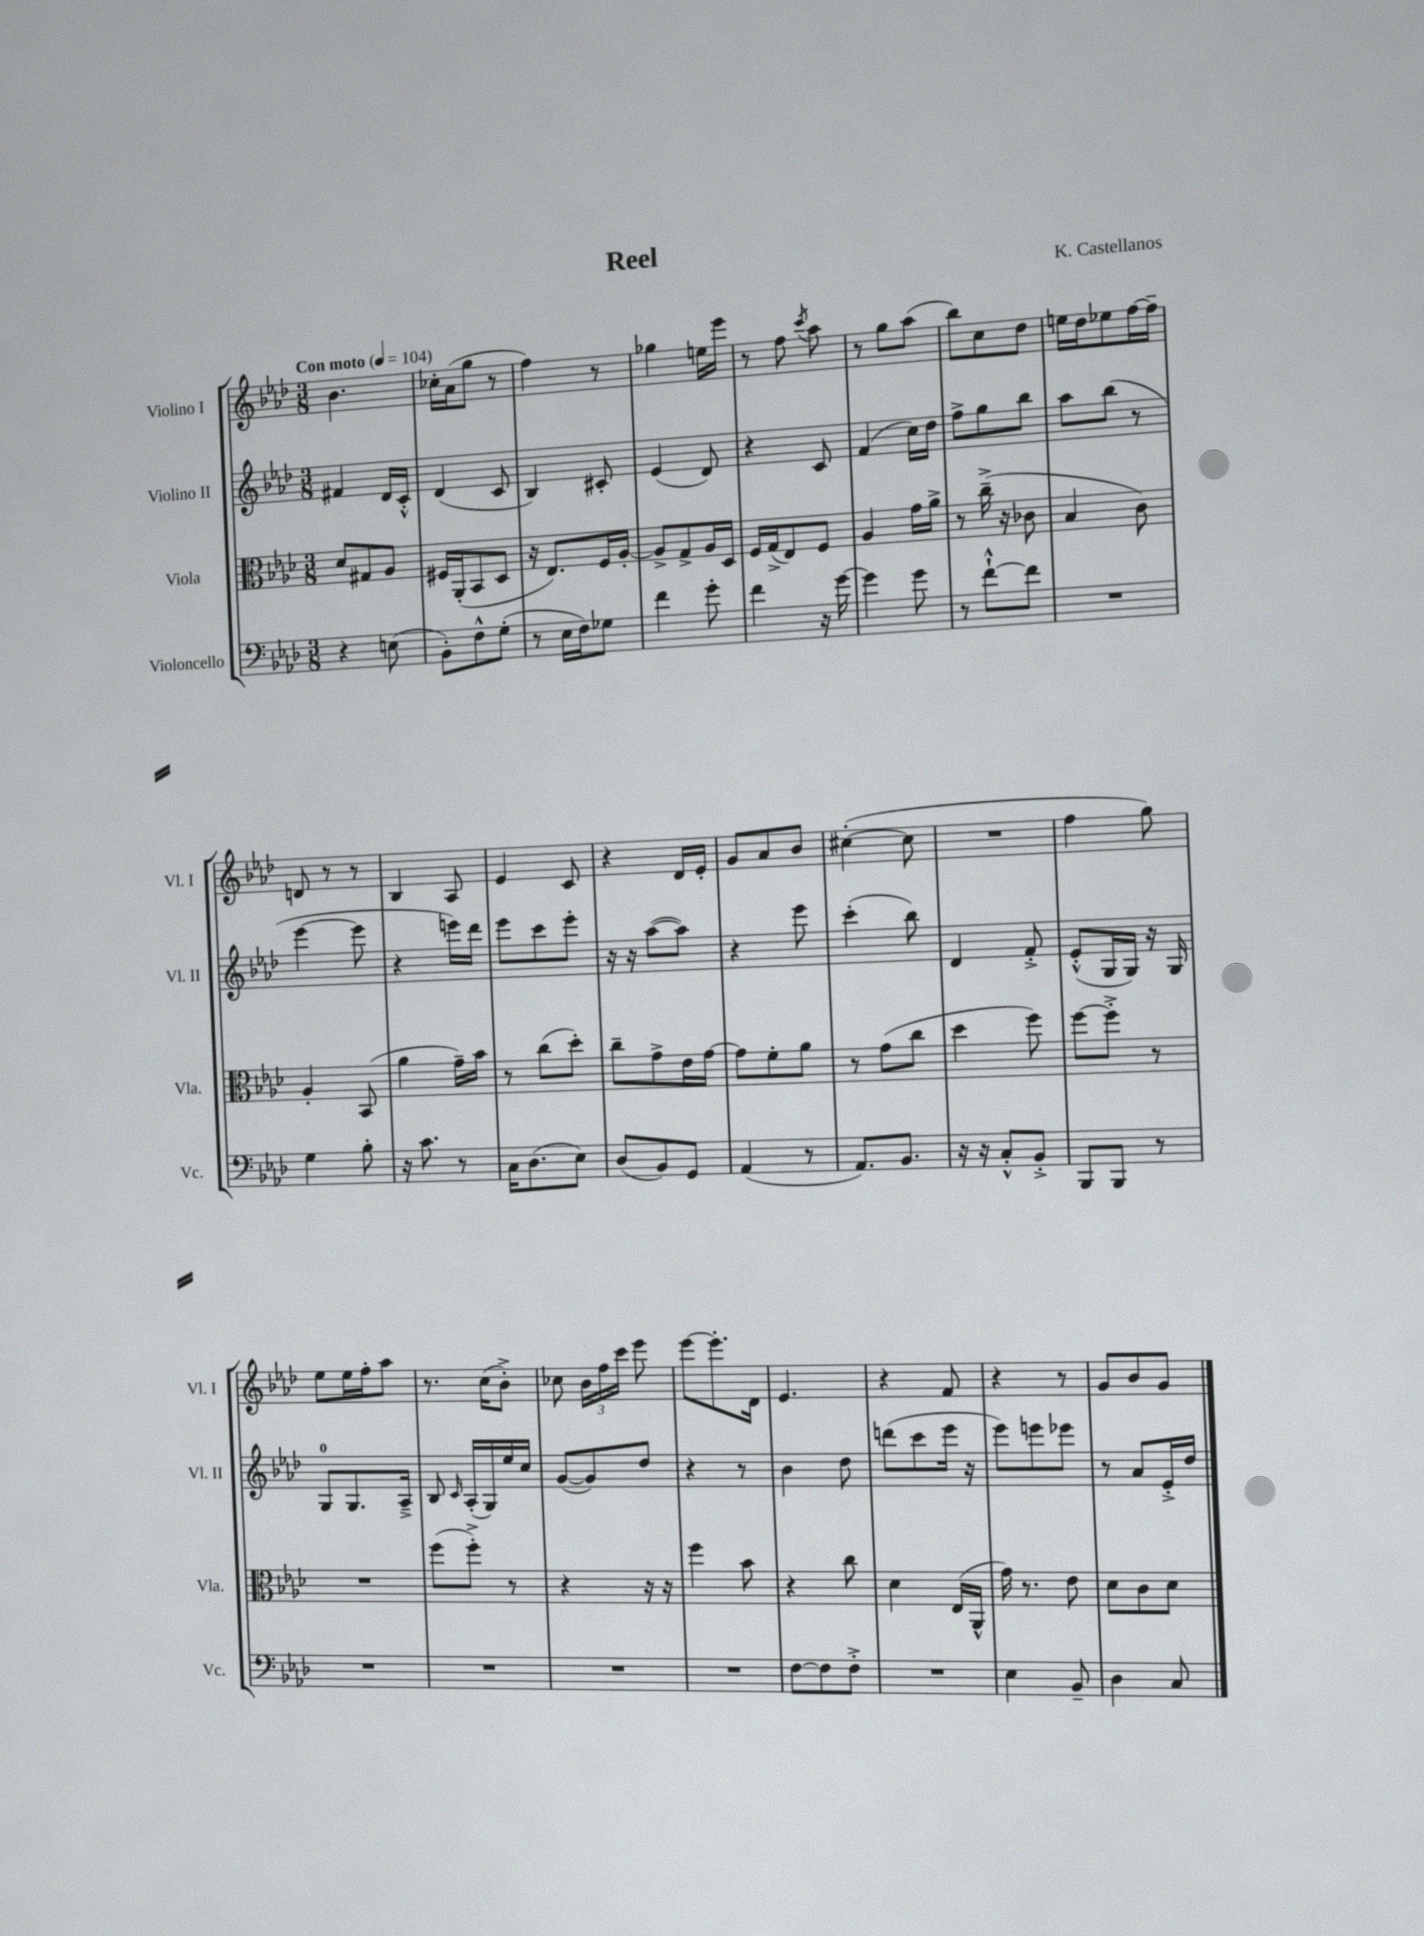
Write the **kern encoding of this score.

**kern	**kern	**kern	**kern
*part4	*part3	*part2	*part1
*staff4	*staff3	*staff2	*staff1
*I"Violoncello	*I"Viola	*I"Violino II	*I"Violino I
*I'Vc.	*I'Vla.	*I'Vl. II	*I'Vl. I
*clefF4	*clefC3	*clefG2	*clefG2
*k[b-e-a-d-]	*k[b-e-a-d-]	*k[b-e-a-d-]	*k[b-e-a-d-]
*M3/8	*M3/8	*M3/8	*M3/8
*MM104	*MM104	*MM104	*MM104
=1	=1	=1	=1
!	!	!	!LO:TX:a:B:t=Con moto
4r	8d-/L	4f#X/	4.b-\
.	8G#X/	.	.
(8En\	8A-/J	16d-/LL	.
.	.	16c'^^/JJ	.
=2	=2	=2	=2
8BB-'\L)	16F#X/LL	(4d-/	16cc-X'\LL
.	(16AA-'/J	.	(16a-\J
8F^^\	8BB-/	.	8gg\J
(8G'\J	8D-/J	8c/	8r
=3	=3	=3	=3
8r	16r	4B-/)	4ff\)
.	8.E-/L)	.	.
16E-\LL	.	.	.
16F\J)	.	.	.
8G-X\J	16F/L	8c#X'/	8r
.	[16A-'/JJ	.	.
=4	=4	=4	=4
4f\	8A-^/L]	(4e-/	4gg-X\
.	8G^/	.	.
8g'\	16A-/L	8d-/)	16een\LL
.	16D-/JJ	.	16eee-\JJ
=5	=5	=5	=5
4f\	16F/LL	4r	8r
.	(16G^/J	.	.
.	8E-/)	.	8ff\
.	.	.	8qccc/
16r	8F/J	8c/	8aa-\
[16g\	.	.	.
=6	=6	=6	=6
4g\]	4A-/	(4f/	8r
.	.	.	8gg\L
8g\	16g\LL	16cc\LL)	(8aa-\J
.	16a-^\JJ	16dd-\JJ	.
=7	=7	=7	=7
8r	8r	8ff^\L	8bb-\L)
[8f`^^\L	(16cc~^\	8gg\	8cc\
.	16r	.	.
8f\J]	8c-X\	8bb-\J	8dd-\J
=8	=8	=8	=8
4.r	4B-/	8aa-\L	16een\LL
.	.	.	16dd-\J
.	.	(8bb-\J	8ee-X\
.	8c\)	8r	[16ff\L
.	.	.	16ff~\JJ]
!!LO:LB:g=z
=9	=9	=9	=9
4G\	4A-'/	[4eee-\	8dn/
.	.	.	8r
8B-'\	(8BB-/	8eee-\]	8r
=10	=10	=10	=10
16r	4a-\	4r	4B-/
8.c\	.	.	.
8r	16g~\LL)	16eeen\LL)	8A-/
.	16b-\JJ	16ddd-\JJ	.
=11	=11	=11	=11
16C\KL	8r	8eee-\L	4e-/
(8.D-\	.	.	.
.	(8cc\L	8ccc\	.
8E-\J)	8dd-'\J)	8eee-'\J	8c/
=12	=12	=12	=12
(8D-/L	8cc~\L	16r	4r
.	.	16r	.
8BB-/)	8g^\	([8aa-\L	.
8GG/J	16e-\L	8aa-\J])	16d-/LL
.	[16g\JJ	.	16e-'/JJ
=13	=13	=13	=13
(4AA-/	8g\L]	4r	8g/L
.	8f'\	.	8a-/
8r	8a-\J	8eee-\	8b-/J
=14	=14	=14	=14
8.AA-/L)	8r	(4ccc'\	([4cc#X'\
.	(8g\L	.	.
8.BB-/J	.	.	.
.	8cc\J	8bb-\)	8cc#\]
=15	=15	=15	=15
16r	4dd-\	4d-/	4.r
16r	.	.	.
8C'^^/L	.	.	.
8BB-'^/J	8ff\)	8f'^/	.
=16	=16	=16	=16
8BBB-/L	[8ff\L	(8e-'^^/L	4ff\
8BBB-/J	8ff'^\J]	16G/L	.
.	.	16G/JJ)	.
8r	8r	16r	8gg\)
.	.	16G/	.
!!LO:LB:g=z
=17	=17	=17	=17
4.r	4.r	8G/L	8ee-\L
.	.	8.G/	16ee-\L
.	.	.	16ff'\J
.	.	.	8aa-\J
.	.	16A-~^/Jk	.
=18	=18	=18	=18
4.r	(8ff\L	8B-/	8.r
.	.	16qqc/	.
.	8ff'^\J)	(16A-'/LL	.
.	.	16G/)	(16cc\KL
.	8r	16ee-/	8b-'^\J)
.	.	16cc/JJ	.
=19	=19	=19	=19
4.r	4r	([8g/L	8cc-X\
.	.	8g/])	24b-\LL
.	.	.	24ff\
.	.	.	24ccc\JJ
.	16r	8dd-/J	8eee-\
.	16r	.	.
=20	=20	=20	=20
4.r	4ff\	4r	[8eee-\L
.	.	.	8.eee-'\]
.	8b-\	8r	.
.	.	.	16d-\Jk
=21	=21	=21	=21
[8F\L	4r	4b-\	4.e-/
8F\]	.	.	.
8F'^\J	8cc\	8dd-\	.
=22	=22	=22	=22
4.r	4d-\	(8dddn\L	4r
.	.	8ccc\	.
.	(16E-/LL	16eee-\Jk	8f/
.	16AA-^^/JJ	16r	.
=23	=23	=23	=23
4E-\	16g\)	8eee-\L)	4r
.	8.r	.	.
.	.	8eeen\	.
8BB-~/	8e-\	8eee-X\J	8r
=24	=24	=24	=24
4D-\	8d-\L	8r	8g/L
.	8c\	8a-/L	8b-/
8C/	8d-\J	16e-'^/L	8g/J
.	.	16dd-/JJ	.
==	==	==	==
*-	*-	*-	*-
